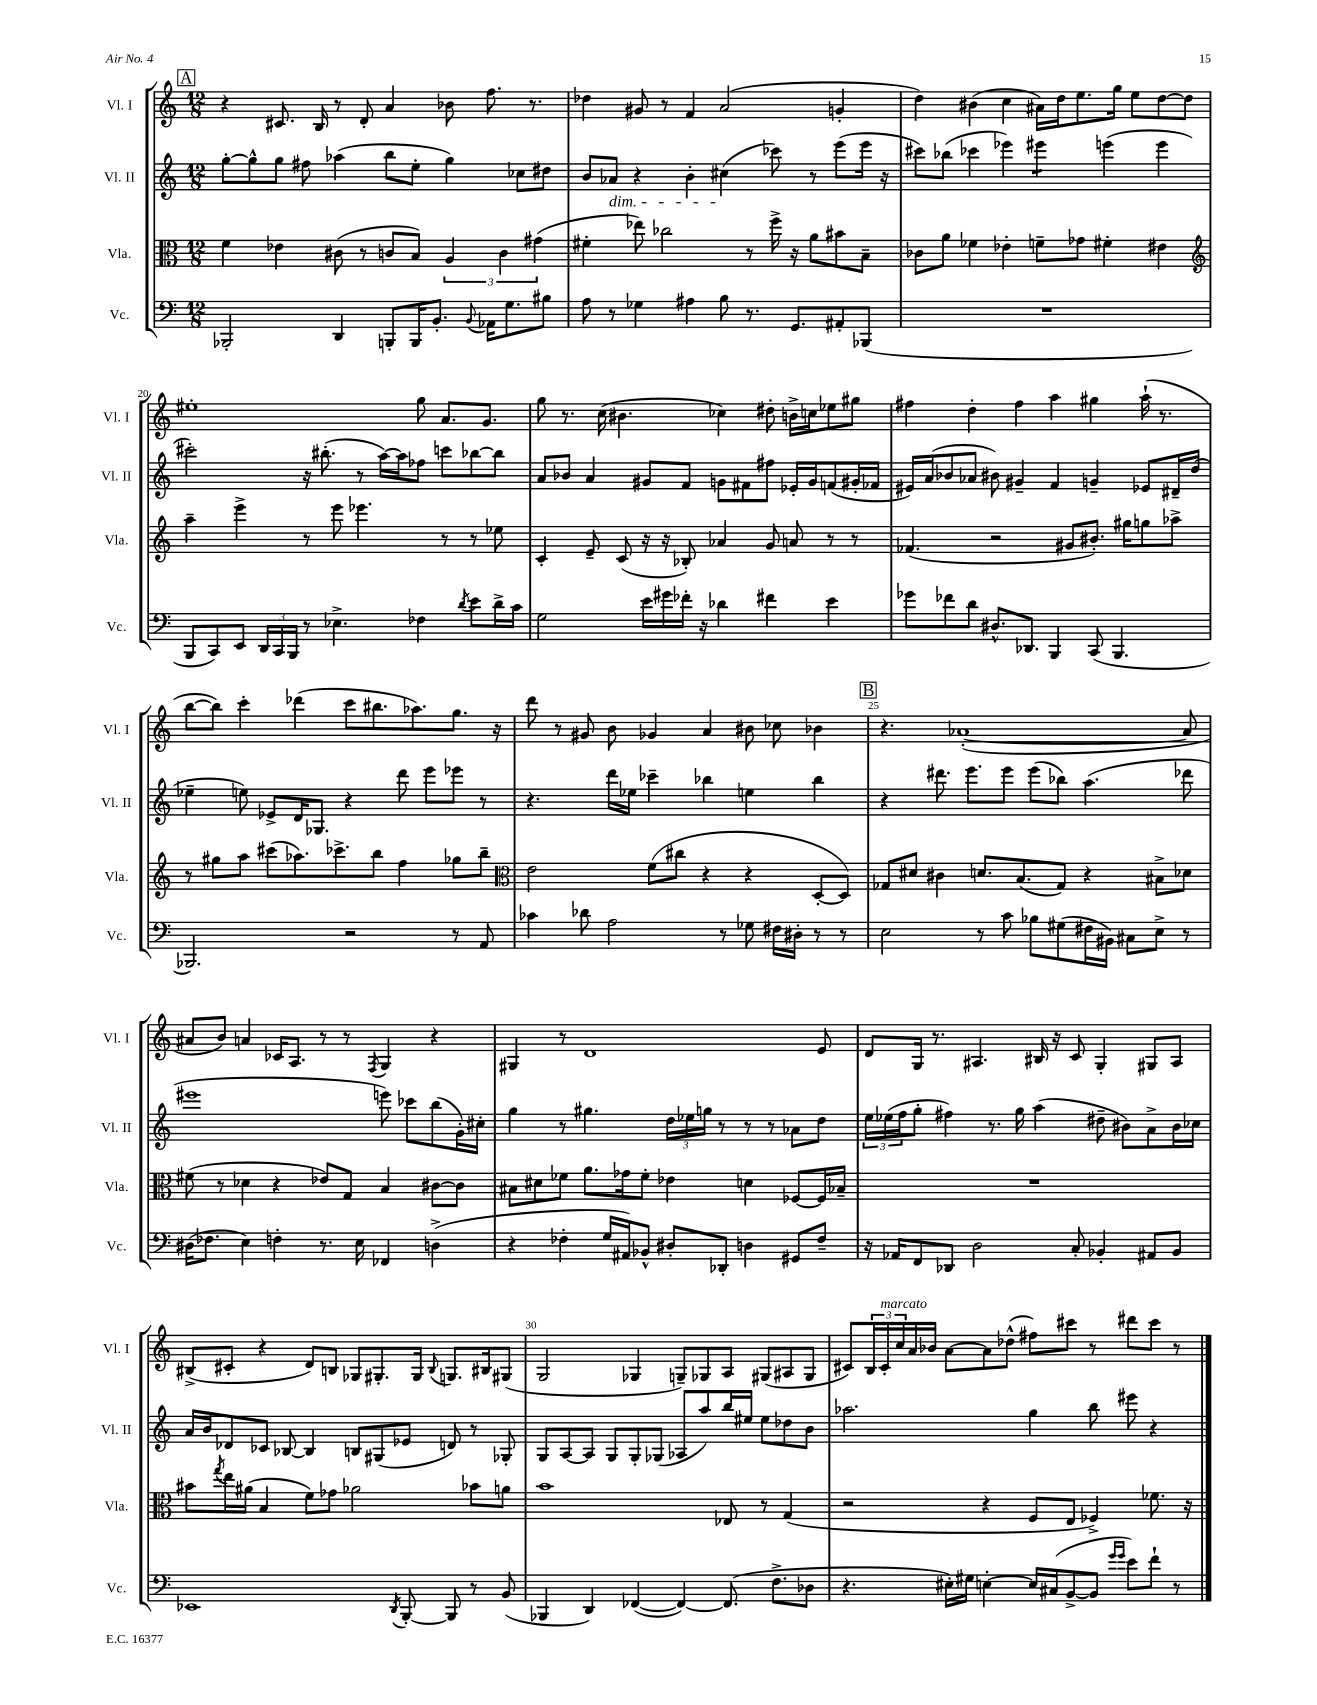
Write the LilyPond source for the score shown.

<<
\new StaffGroup <<
\new Staff = "s0" \with { instrumentName = "Vl. I" shortInstrumentName = "Vl. I" } {
    \clef treble \key c \major \numericTimeSignature \time 12/8
    \mark \markup { \box "A" } r4 cis'8. b16 r8 d'8-. a'4 bes'8 f''8. r8. |
    des''4 gis'8 r8 f'4 a'2( g'4-. |
    d''4) bis'4( c''4 ais'16) d''16 e''8. g''16 e''8 d''8~ d''8 |
    eis''1-. g''8 a'8. g'8. |
    g''8 r8. c''16( bis'4. ces''4) dis''8-. b'16-> c''16 ees''8 gis''8 |
    fis''4 d''4-. fis''4 a''4 gis''4 a''16-!( r8. |
    b''8~ b''8) c'''4-. des'''4( c'''8 bis''8. aes''8.) g''8. r16 |
    d'''8 r8 gis'8 b'8 ges'4 a'4 bis'8 ces''8 bes'4 |
    \mark \markup { \box "B" } r4. aes'1~-.( aes'8 |
    ais'8 b'8) a'4 ces'16 a8. r8 r8 \acciaccatura { f8 } g4 r4 |
    gis4 r8 d'1 e'8 |
    d'8 g16 r8. ais4. bis16 r16 c'8 g4-. gis8 ais8 |
    bis8->( cis'8-. r4 d'8) b8 ges8 gis8.-. gis16 \appoggiatura { b8 } g8. bis16 gis8( |
    g2 ges4 g8--) ges8 a8 gis8( ais8 gis8 |
    cis'8) \tuplet 3/2 { b16 cis'16-.^\markup { \italic "marcato" } c''16 } a'16 bes'16 a'8~ a'8 des''8-^( fis''8) cis'''8 r8 dis'''8 cis'''8 r8 \bar "|." |
}
\new Staff = "s1" \with { instrumentName = "Vl. II" shortInstrumentName = "Vl. II" } {
    \clef treble \key c \major \numericTimeSignature \time 12/8
    \mark \markup { \box "A" } g''8~-. g''8-^ g''8 fis''8 aes''4( b''8 e''8-. g''4) ces''8 dis''8 |
    b'8 aes'8\dim r4 b'4-. cis''4\!( ces'''8) r8 e'''8( e'''16 r16 |
    cis'''8) bes''8( ces'''4 ees'''4) eis'''4:8 e'''4( e'''4 |
    cis'''2-.) r16 bis''8.-.( r8 a''16~) a''16 fes''8 c'''8 bes''8~ bes''8 |
    a'8 bes'8 a'4 gis'8 f'8 g'8 fis'8 fis''8 ees'16-. g'16 f'8( gis'16-. fes'16 |
    eis'16) a'16( bes'8 aes'8 bis'8) gis'4-- f'4 g'4-- ees'8 dis'16-- d''16( |
    ees''4-- e''8) ees'8-> d'16 ges8. r4 d'''8 e'''8 ees'''8 r8 |
    r4. d'''16 ees''16 ces'''4-- bes''4 e''4 bes''4 |
    \mark \markup { \box "B" } r4 dis'''8. e'''8. e'''8 e'''8( bes''8) a''4.( des'''8 |
    eis'''1 e'''8) ces'''8 b''8( g'16-.) cis''16-. |
    g''4 r8 gis''4. \tuplet 3/2 { d''16 ees''16 g''16 } r8 r8 r8 aes'8 d''8 |
    \tuplet 3/2 { e''16 ees''16( f''16 } g''8-. fis''4) r8. g''16 a''4( dis''8-- bis'8) a'8-> bis'16 ces''16 |
    a'16 b'16 des'8 ces'8 bes8~ bes4 b8 gis8( ees'8 d'8) r8 ges8-. |
    g8 a8~ a8 g8 g8-. ges8( aes8 a''8) b''16 eis''16 eis''8 des''8 b'8 |
    aes''2. g''4 b''8 eis'''8 r4 \bar "|." |
}
\new Staff = "s2" \with { instrumentName = "Vla." shortInstrumentName = "Vla." } {
    \clef alto \key c \major \numericTimeSignature \time 12/8
    \mark \markup { \box "A" } f'4 ees'4 cis'8( r8 c'8 b8) \tuplet 3/2 { a4 c'4 gis'4( } |
    fis'4-. ees''8) ces''2 r8 f''16-> r16 a'8 bis'8 b8-- |
    ces'8 a'8 fes'4 ees'4-. f'8-- ges'8 fis'4-. eis'4 |
    \clef treble a''4-- e'''4-> r8 e'''8 ees'''4. r8 r8 ees''8 |
    c'4-. e'8-- c'8( r16 r16 bes8-.) aes'4 g'8 a'8 r8 r8 |
    fes'4.( r2 gis'8 bis'8.-.) gis''16 g''8 aes''8-> |
    r8 gis''8 a''8 cis'''8( aes''8.) ces'''8.-> b''8 f''4 ges''8 b''8-- |
    \clef alto e'2 f'8( cis''8 r4 r4 d8~-. d8) |
    \mark \markup { \box "B" } ges8 dis'8 cis'4 d'8. b8.( ges8) r4 bis8-> des'8 |
    fis'8( r8 des'4 r4 ees'8) g8 b4 cis'8~ cis'8 |
    bis8 dis'8 fes'8 a'8. ges'16 fes'8-. ees'4 d'4 fes8~ fes16 bes16-- |
    R1. |
    bis'8 \acciaccatura { g''8 } e''16 ais'16( b4 f'8) ges'8 aes'2 bes'8 a'8 |
    b'1 ees8 r8 g4( |
    r2 r4 f8 e8 fes4->) fes'8. r16 \bar "|." |
}
\new Staff = "s3" \with { instrumentName = "Vc." shortInstrumentName = "Vc." } {
    \clef bass \key c \major \numericTimeSignature \time 12/8
    \mark \markup { \box "A" } bes,,2-. d,4 b,,8-. b,,16 b,8.-. \appoggiatura { b,8 } aes,16 g8. bis8 |
    a8 r8 ges4 ais4 b8 r8. g,8. ais,8-. bes,,8( |
    R1. |
    b,,8 c,8) e,8 \tuplet 3/2 { d,16 c,16 b,,16 } r8 ees4.-> fes4 \acciaccatura { d'8 } e'8 d'16-> c'16 |
    g2 e'16 gis'16 fes'16-. r16 des'4 fis'4 e'4 |
    ges'8 fes'8 d'8 dis8.-^ des,8. b,,4 c,8( b,,4. |
    bes,,2.) r2 r8 a,8 |
    ces'4 des'8 a2 r8 ges8 fis16 dis16-. r8 r8 |
    \mark \markup { \box "B" } e2 r8 c'8 bes8 gis8( fis16 bis,16) cis8 e8-> r8 |
    dis16( fes8. e4) f4-. r8. e16 fes,4 d4->( |
    r4 fes4-. g16 ais,16) bes,8-^ dis8-. des,8-. d4 gis,8 fes8-- |
    r16 aes,16 f,8 des,8 d2 c8-. bes,4-. ais,8 bes,8 |
    ees,1 \acciaccatura { d,8 } b,,8~-. b,,8 r8 b,8( |
    bes,,4 d,4) fes,4~( fes,4~) fes,8.( f8.-> des8 |
    r4. eis16-.) gis16 e4~-. e16 cis16( b,8~-> b,8 \grace { g'16 g'16 } e'8) f'8-! r8 \bar "|." |
}
>>
>>
\layout { \context { \Score currentBarNumber = #17 \override BarNumber.break-visibility = ##(#f #t #t) barNumberVisibility = #(every-nth-bar-number-visible 5) } }
